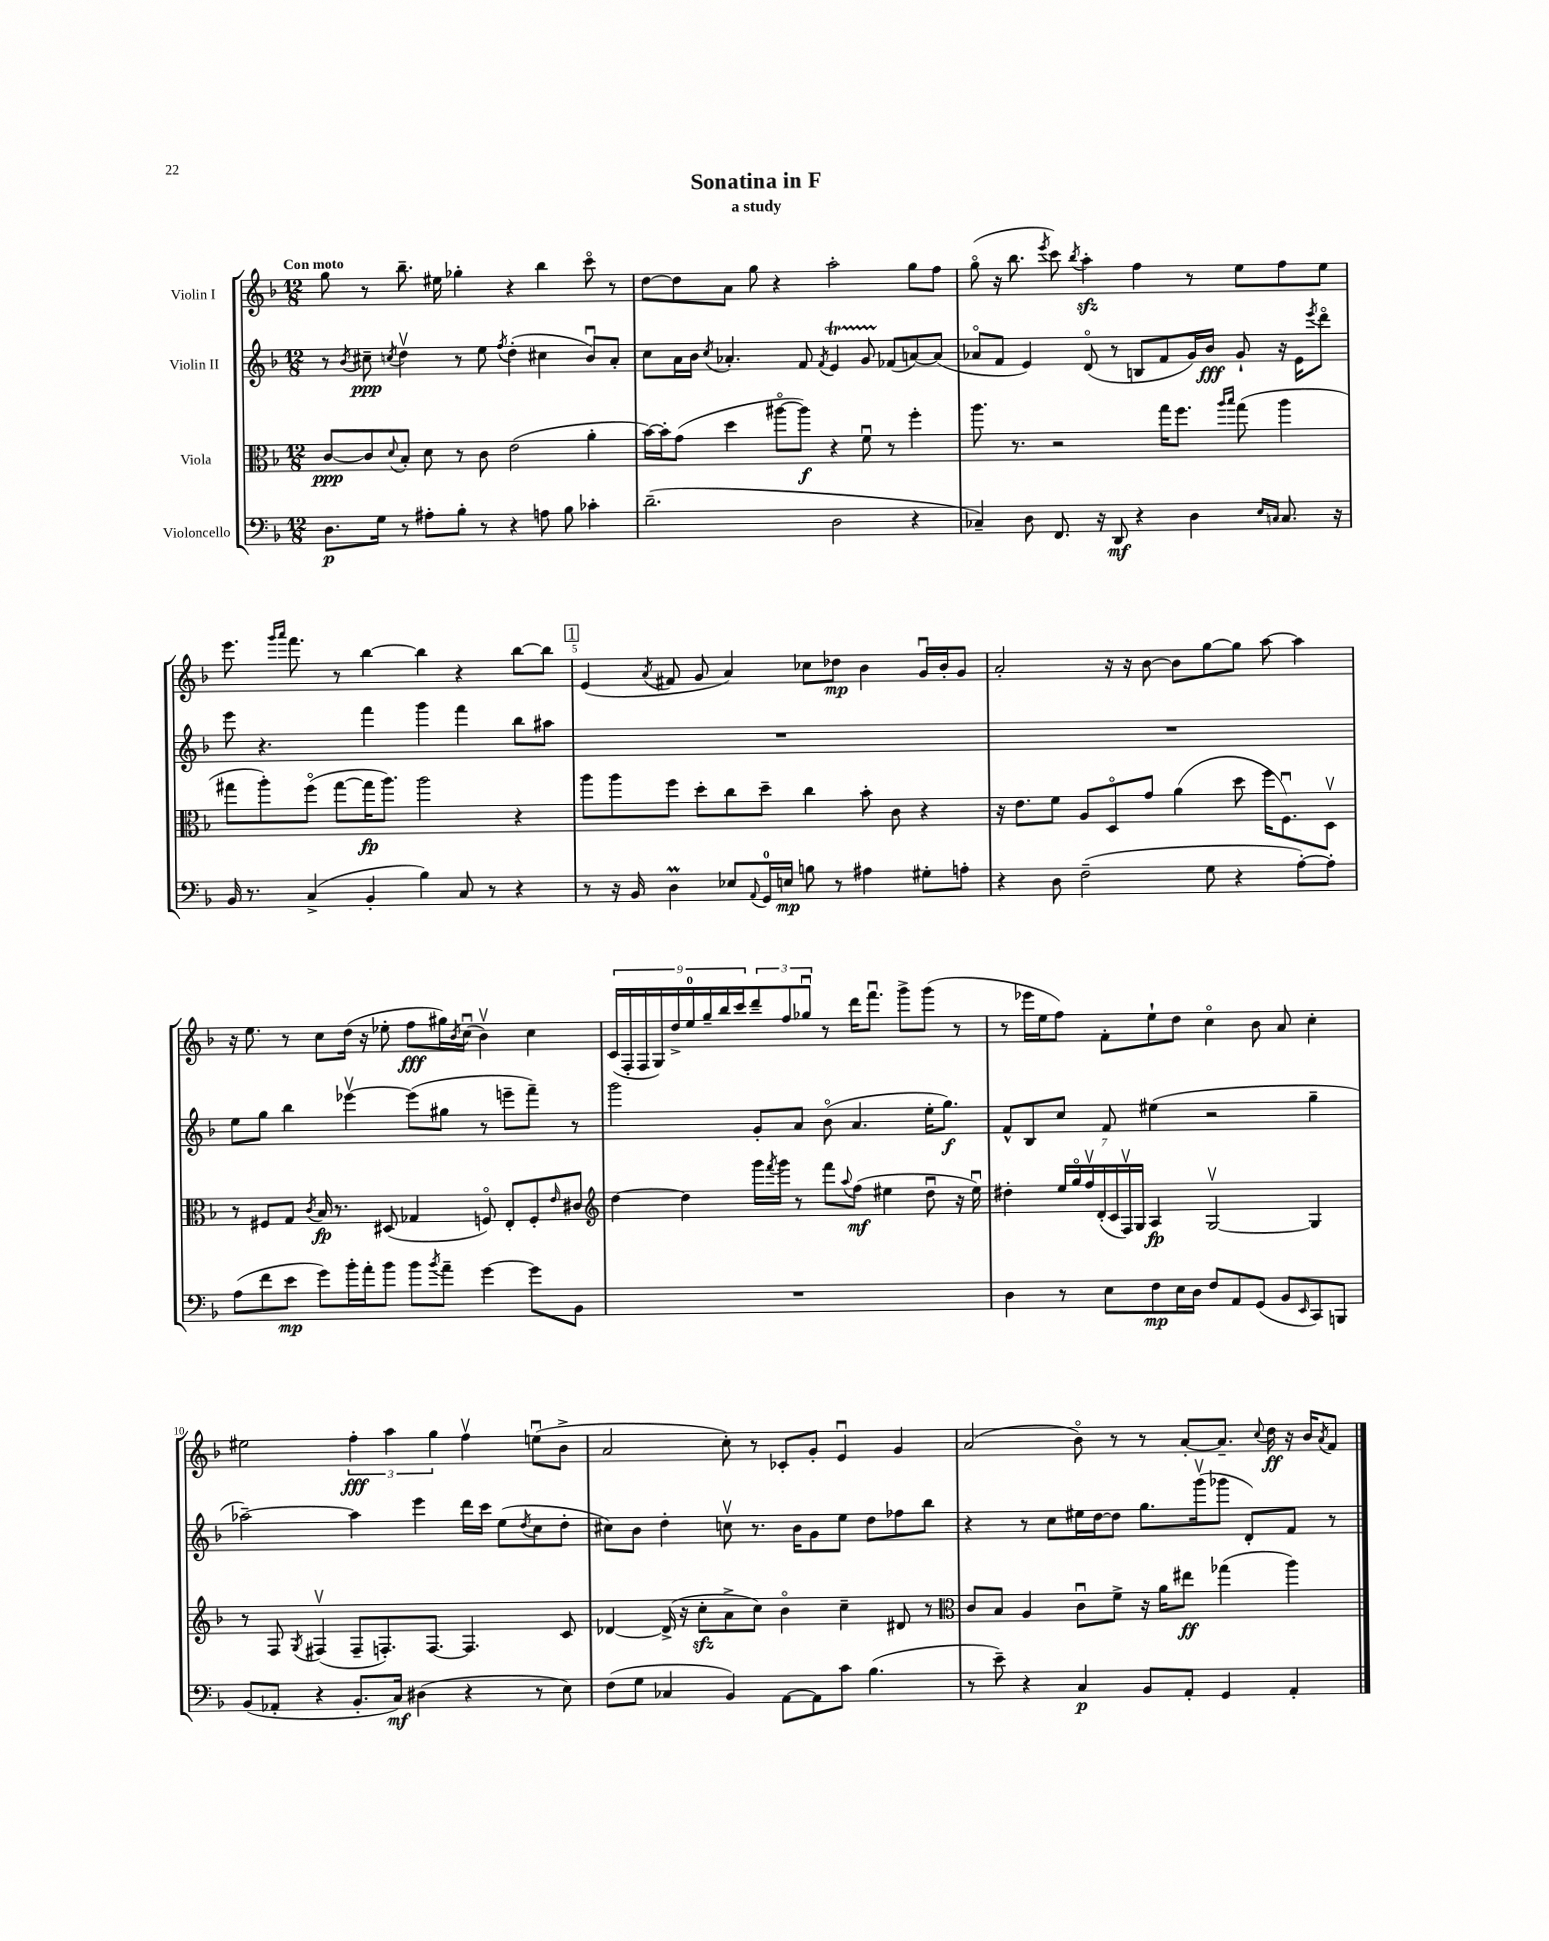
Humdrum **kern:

**kern	**kern	**kern	**kern
*staff4	*staff3	*staff2	*staff1
*clefF4	*clefC3	*clefG2	*clefG2
*k[b-]	*k[b-]	*k[b-]	*k[b-]
*M12/8	*M12/8	*M12/8	*M12/8
8.D\L	[8c/L	8r	8gg\
.	.	8qb-/	.
.	8c/]	8cc#~\	8r
16G\Jk	.	.	.
.	8qqd/	8qcc/	.
8r	8B-'/J	4ddv\	8.bb-~\
8A#'\L	8d\	.	.
.	.	.	16ee#\
8B-'\J	8r	8r	4gg-'\
8r	8c\	8ee\	.
.	.	8qff/	.
4r	(2e\	(4dd'\	4r
8A\	.	4cc#\	4bb-\
8B-\	.	.	.
4c-'\	4a'\	8b-u/L)	8ccco\
.	.	8a'/J	8r
=	=	=	=
(2.d~\	[16b-\LL)	8cc\L	[8dd\L
.	16b-'\]J	.	.
.	(8g\J	16a\L	8dd\]
.	.	16b-\JJ	.
.	.	8qcc/	.
.	4dd\	4.a-'/	8a\J
.	.	.	8gg\
.	[8aa#o\L	.	4r
.	8aa#\]J)	8f/	.
.	.	8qf/	.
2D\	4r	4e/	2aa'\
.	8fu\	8g/	.
.	8r	(8f-/L	.
4r	4ff'\	[8a/)	8gg\L
.	.	(8a/]J	8ff\J
=	=	=	=
4C-~/)	8.aa\	8a-o/L	(8ggo\
.	.	8f/J	16r
.	8.r	.	8.bb-\
8D\	.	4e/)	.
.	.	.	8qeee/
8.FF/	2r	.	8ccc\)
.	.	.	8qbb-/
.	.	(8do/	4aa'\
16r	.	.	.
8DD/	.	8r	.
4r	.	8B/L	4ff\
.	16gg\LK	8f/	.
.	8.ff\J	.	.
4D\	.	16g/L)	8r
.	.	16b-/JJ	.
.	16qqaa/LL	.	.
.	16qqbb-/JJ	.	.
.	(8gg\	8g`/	8ee\L
16qqE/LL	.	.	.
16qqC/JJ	.	.	.
8.C/	4aa\	16r	8ff\
.	.	16e\LK	.
.	.	8qeee/	.
.	.	8dddo\J	8ee\J
16r	.	.	.
=	=	=	=
16BB-/	8gg#\L	8eee\	8.eee\
8.r	.	.	.
.	8aa'\)	4.r	.
.	.	.	16qqggg/LL
.	.	.	16qqaaa/JJ
.	.	.	8.fff\
(4C^/	(8ffo\J	.	.
.	[8gg#\L	.	8r
4BB-'/	16gg#\]K	4fff\	[4bb-\
.	8.aa\J)	.	.
4B-\)	2aa\	4ggg\	4bb-\]
8C/	.	4fff\	4r
8r	.	.	.
4r	4r	8bb-\L	[8bb-\L
.	.	8aa#\J	8bb-\]J
=	=	=	=
8r	8aa\L	1.r	(4e/
16r	8aa\	.	.
16BB-/	.	.	.
.	.	.	8qa/
4D\	8ff\J	.	8f#/
.	8dd'\L	.	8g/
8E-/L	8cc\	.	4a/)
8qqAA/	.	.	.
16GG/L	8dd~\J	.	.
16E/JJ	.	.	.
8B\	4cc\	.	8cc-\L
8r	.	.	8dd-\J
4A#\	8b-'\	.	4b-\
.	8c\	.	.
8G#'\L	4r	.	16gu/LL
.	.	.	16b-'/J
8A'\J	.	.	8g/J
=	=	=	=
4r	16r	1.r	2a'/
.	8.e\L	.	.
8D\	8f\J	.	.
(2F~\	8A/L	.	.
.	8Do/	.	16r
.	.	.	16r
.	8g/J	.	[8b-\
.	(4a\	.	8b-\]L
8G\	.	.	[8gg\
4r	8dd\	.	8gg\]J
.	16ff\LK	.	[8aa\
.	8.Fu\)	.	.
[8A'\L)	.	.	4aa\]
8A'\]J	8Dv\J	.	.
=	=	=	=
(8A\L	8r	8ee\L	16r
.	.	.	8.ee\
8f\	8F#/L	8gg\J	.
8e\J	8G/J	4bb-\	8r
.	8qc/	.	.
8g\L)	16B-/	.	8cc\L
.	8.r	.	.
16b-'\L	.	[4eee-v\	(16dd\Jk
16a'\J	.	.	16r
8b-\J	(8D#/	.	8ee-'\
8b-\L	4G-/	(8eee-\]L	8ff\L
8qb-/	.	.	.
8a~\J	.	8gg#\J	16gg#\L)
.	.	.	8qb-/
.	.	.	(16ccu\JJ
[4g\	8Fo/)	8r	4b-v\)
.	8E'/L	8eee~\L	.
8g\]L	8F'/	8fff~\J)	4cc\
.	16qqe/	.	.
8BB-\J	8c#/J	8r	.
=	=	=	=
*	*clefG2	*	*
1.r	[4dd\	2ggg\	(18c/LL
.	.	.	18F'/
.	.	.	18F/
.	.	.	18G/)
.	.	.	18dd^/
.	4dd\]	.	.
.	.	.	18ee/
.	.	.	18gg~/
.	.	.	18bb-/
.	.	.	18ccc/J
.	16ggg\LL	8g'/L	12ddd~/
.	8qfff/	.	.
.	16ggg\JJ	.	.
.	.	.	12ff/
.	8r	8a/J	.
.	.	.	12gg-u/J
.	8fff\L	(8b-o\	8r
.	8qqaa/	.	.
.	(8ff\J	4.a/	16ddd\LK
.	.	.	8.fffu\J
.	4ee#\	.	.
.	.	.	8ggg^\L
.	8ddu\	16ee'\LK	(8ggg\J
.	.	8.gg\J)	.
.	16r	.	8r
.	16ee#u\)	.	.
=	=	=	=
4D\	4dd#'\	8f^^/L	8r
.	.	8B-/	16eee-\LL
.	.	.	16ee\J
8r	28ee/LL	8cc/J	8ff\J)
.	28ggo/	.	.
.	28ffv/	.	.
.	(28d'/	.	.
8E\L	.	8f/	8f'\L
.	28c/	.	.
.	28Fv/)	.	.
.	28G/JJ	.	.
8F\	4A/	(4ee#\	8ee`\
16E\L	.	.	8dd\J
16D\JJ	.	.	.
8F/L	[2Gv/	2r	4cco\
8AA/	.	.	.
(8GG/J	.	.	8b-\
8BB-/L	.	.	8a/
16qqEE/	.	.	.
8CC/)	4G/]	4gg~\	4cc'\
8BBB/J	.	.	.
=	=	=	=
(8BB-/L	8r	[2aa-~\)	2ee#\
8AA-'/J	8F/	.	.
.	8qG/	.	.
4r	(4F#v/	.	.
8.BB-'/L	8F#~/L	4aa-\]	6ff'\
.	8.F'/)	.	.
.	.	.	6aa\
16C/Jk)	.	.	.
(4D#\	.	4eee\	.
.	[8.F/J	.	.
.	.	.	6gg\
4r	4.F/]	16ddd\LL	4ffv\
.	.	16ccc\JJ	.
.	.	(8ee\L	.
.	.	8qdd/	.
8r	.	8cc\	(8eeu\L
8E\)	8c/	8dd'\J	8b-^\J
=	=	=	=
(8F\L	[4d-/	8cc#\L)	2a/
8G\J	.	8b-\J	.
4C-/	(16d-^/]	4dd'\	.
.	16r	.	.
.	8cc'\L	.	.
4BB-/)	8a^\	8ccv\	8cc'\)
.	8cc\J)	8.r	8r
[8AA\L	4b-o\	.	8c-'/L
.	.	16b-\LK	.
8AA\]	.	8g\	8g'/J
8c\J	4cc~\	8ee\J	4eu/
(4.B-\	.	8dd\L	.
.	8d#/	8ff-\	4g/
.	8r	8bb-\J	.
=	=	=	=
*	*clefC3	*	*
8r	8c/L	4r	(2a/
8e~\)	8B-/J	.	.
4r	4A/	8r	.
.	.	8cc\L	.
4C/	8cu\L	16ee#\L	8b-o\)
.	.	[16dd\J	.
.	8f^\J	8dd\]J	8r
8BB-/L	16r	8.gg\L	8r
.	16a\LK	.	.
8AA'/J	8ee#\J	.	[8a'/L
.	.	(16gggv\k	.
4GG/	(4gg-\	8ggg-\J	8.a~/]J
.	.	8d'/L)	.
.	.	.	8qqcc/
.	.	.	16dd\
4AA'/	4aa\)	8f/J	16r
.	.	.	16b-/LK
.	.	.	8qa/
.	.	8r	8f/J
==	==	==	==
*-	*-	*-	*-
